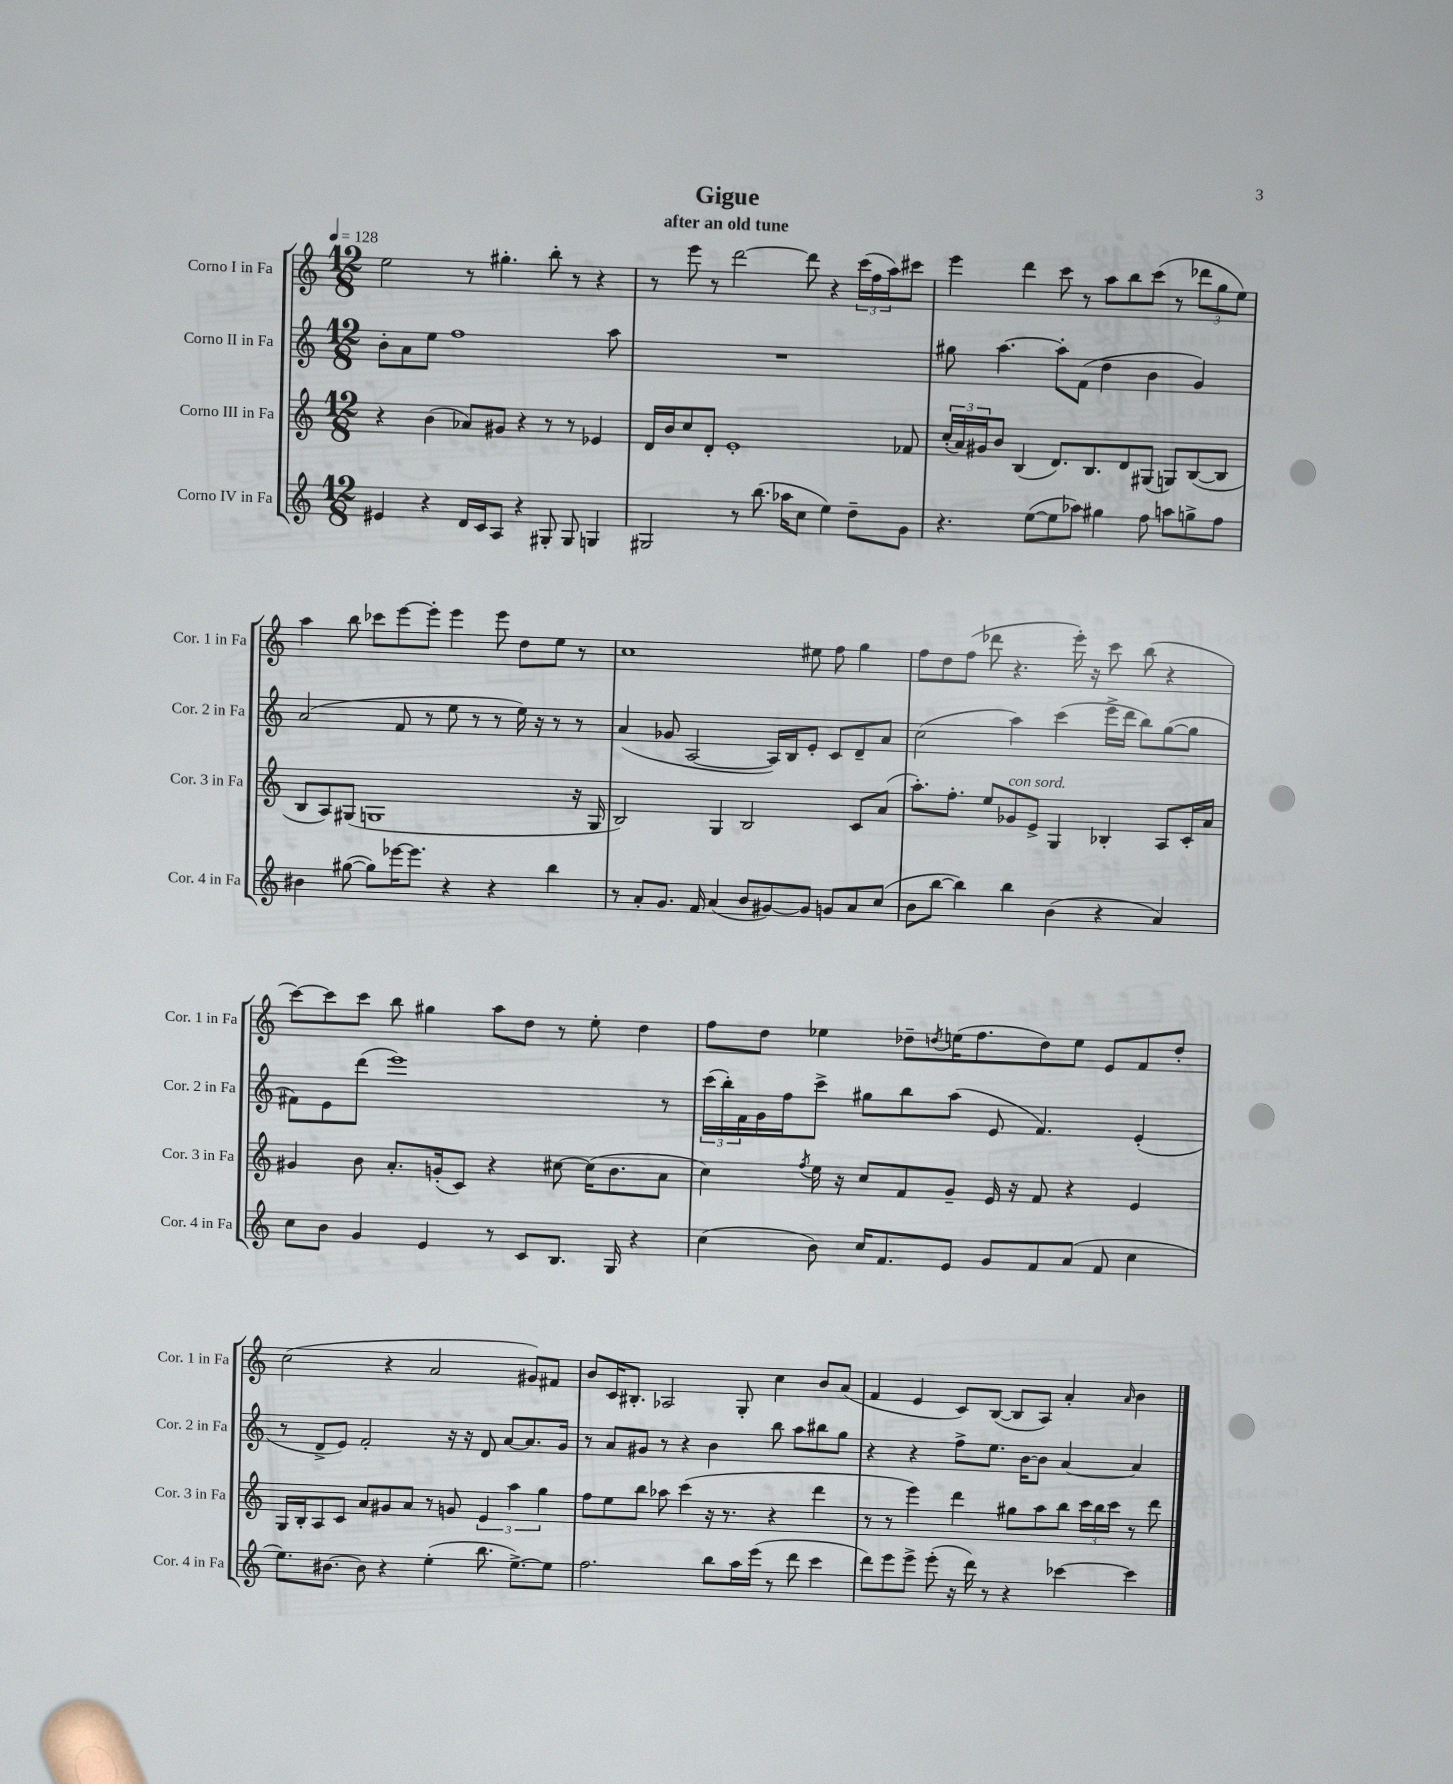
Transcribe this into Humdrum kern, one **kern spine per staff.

**kern	**kern	**kern	**kern
*part4	*part3	*part2	*part1
*staff4	*staff3	*staff2	*staff1
*I"Corno IV in Fa	*I"Corno III in Fa	*I"Corno II in Fa	*I"Corno I in Fa
*I'Cor. 4 in Fa	*I'Cor. 3 in Fa	*I'Cor. 2 in Fa	*I'Cor. 1 in Fa
*clefG2	*clefG2	*clefG2	*clefG2
*k[]	*k[]	*k[]	*k[]
*M12/8	*M12/8	*M12/8	*M12/8
*MM128	*MM128	*MM128	*MM128
=1	=1	=1	=1
4e#X/	4r	8b'\L	2ee\
.	.	8a\	.
4r	(4b\	8ee\J	.
.	.	1ff	.
16d/LL	8a-X/L)	.	8r
16c/J	.	.	.
8A/J	8g#X/J	.	4.gg#X'\
4r	4r	.	.
8G#X'/	8r	.	8bb'\
8G#/	8r	.	8r
4Gn/	4e-X/	.	4r
.	.	8aa\	.
=2	=2	=2	=2
2G#X/	16d/LL	1.r	8r
.	16b/J	.	.
.	8cc/	.	8eee\
.	8d'/J	.	8r
.	1e'	.	[2ddd\
8r	.	.	.
(8.bb\	.	.	.
16aa-X\KL	.	.	.
8cc\J	.	.	8ddd\]
4ee\)	.	.	4r
8dd~\L	.	.	(24ccc\LL
.	.	.	24ff\
.	.	.	24aa\J)
8g\J	8f-X/	.	8ccc#X\J
=3	=3	=3	=3
4.r	(24cc'/LL	8gg#X\	4eee\
.	24a/)	.	.
.	24g#X/J	.	.
.	8b/J	[4.aa\	.
.	(4B/	.	4ddd\
([8ee\L	.	.	.
8ee\]	8.d/L)	8aa'\L]	8ccc\
8aa-X\J)	.	(8f\J	8r
.	8.B/	.	.
4gg#X\	.	4dd\	8aa\L
.	8d/	.	8bb\
8ff\	(8G#X/J	4b\	(8ccc\J
8aan\L	8Gn/L)	.	8r
8ggn^\	([8B/	4g/)	12ddd-X\L
.	.	.	12gg\
8ff\J	8B/J]	.	.
.	.	.	12ee\J)
!!LO:LB:g=z
=4	=4	=4	=4
4b#X\	8B/L	(2a/	4aa\
.	8A/)	.	.
([8gg#X\	(8G#X/J	.	8bb\
8gg#\L])	1Gn	.	8ccc-X\L
[16eee-X\K	.	8f/	[8eee\
8.eee-\J]	.	.	.
.	.	8r	8eee'\J]
4r	.	8ee\	4eee\
.	.	8r	.
4r	.	8r	8eee\
.	.	16ee\)	8dd\L
.	.	16r	.
4bb\	.	8r	8ee\J
.	16r	8r	8r
.	16G/	.	.
=5	=5	=5	=5
8r	2B/)	(4a/	1cc
8a'/L	.	.	.
8.g/J	.	8g-X/	.
.	.	[2A/	.
16f/	.	.	.
(4a/	4G/	.	.
8b/L	2B/	.	.
[8g#X/)	.	16A/LL])	.
.	.	16B/J	.
8g#/J]	.	8e'/J	8ee#X\
8gn/L	.	8c/L	8ff\
8a/	8c/L	8d~/	4gg\
(8cc/J	(8a/J	8a/J	.
=6	=6	=6	=6
8b\L	8.aa'\L)	(2cc\	8ff\L
[8bb\J	.	.	8dd\
.	8.ff'\J	.	.
4bb\])	.	.	(8ff\J
.	8ee/L	.	8ddd-X\
!	!LO:TX:a:i:t=con sord.	!	!
4bb\	8g-X/	4aa\)	4.r
.	8e^/J	.	.
(4b\	4G/	(4ccc\	.
.	.	.	16eee'\)
.	.	.	16r
4r	4B-X'/	16eee^\LL	8ccc\
.	.	16ddd\JJ	.
.	.	8bb\L)	(8bb\
4a/)	8A/L	([8gg\	4r
.	16c'/L	8gg\J]	.
.	16a/JJ	.	.
!!LO:LB:g=z
=7	=7	=7	=7
8cc\L	4g#X/	8f#X\L)	[8ccc\L)
8b\J	.	8e\	8ccc\]
4g/	8b\	(8ddd\J	8ccc\J
.	8.a'/L	1eee)	8bb\
4e/	.	.	4gg#X\
.	(16gn'/k	.	.
.	8c/J)	.	.
8r	4r	.	8aa\L
8c/L	.	.	8dd\J
8.B/J	[8cc#X\	.	8r
.	(16cc#\KL]	.	8ee'\
16G/	8.b\	.	.
4r	.	.	4dd\
.	8a\J	8r	.
=8	=8	=8	=8
(4cc\	4cc\)	(24ccc\LL	8ff\L
.	.	24bb'\)	.
.	.	24f\	.
.	.	16g\	8dd\J
.	.	16ff\J	.
.	8qff/	.	.
8b\)	16ee\	8ccc^\J	4ee-X\
.	16r	.	.
16cc/KL	8cc/L	8gg#X\L	.
8.f/	.	.	.
.	8f/	8bb\	8dd-X~\L
.	.	.	8qddn/
8e/J	8g~/J	(8aa\J	(16een\K
.	.	.	8.ff\
8g/L	16e/	8e/	.
.	16r	.	.
8f/	8f/	4.f/)	8dd\)
(8a/J	4r	.	8ee\J
8f/	.	.	8e/L
4cc\	4e/	(4e'/	8f/
.	.	.	8dd'/J
!!LO:LB:g=z
=9	=9	=9	=9
8.ee\L)	16G/LL	8r	(2cc\
.	16B'/J	.	.
.	8A/	8d^/L	.
[8.b#X\J	.	.	.
.	8c/J	8e/J)	.
8b#\]	8a/L	2f'/	.
4r	8g#X/	.	4r
.	8a/J	.	.
(4ee'\	8r	.	2a/
.	8gn/	16r	.
.	.	16r	.
8.bb\	6e/	8d/	.
.	.	[8a/L	.
.	6aa\	.	.
[8.ee^\L)	.	.	.
.	.	8.a/]	8g#X/L)
.	6gg\	.	.
8ee\J]	.	.	8f#X/J
.	.	16g/Jk	.
=10	=10	=10	=10
2.ff\	8ff\L	8r	8b/L
.	8ee\	8a/L	16c/K
.	.	.	8.B#X'/J
.	8bb\J	8g#X/J	.
.	8aa-X\	8r	2A-X/
.	(4ccc\	4r	.
8bb\L	16r	4b\	.
.	8.r	.	.
16aa\L	.	.	8G'/
(16eee\JJ	.	.	.
8r	4r	8bb\	4cc\
8ddd\	.	8aa\L	.
4ccc\	4ddd\	8bb#X\	8b/L
.	.	8gg\J	(8a/J
=11	=11	=11	=11
8ddd\L)	8r	4r	4f/
8eee\	8r	.	.
8eee^\J	4eee\)	4r	4e/
(8eee'\	.	.	.
16r	4ddd\	8ff^\L	8c/L)
16ddd\)	.	.	.
8r	.	8.ee\J	([8B/J
4r	8gg#X\L	.	8B/L]
.	.	[16b\KL	.
.	8aa\	8b\J]	8A/J)
[4ccc-X\	8bb\J	[4a/	4a'/
.	24ccc\LL	.	.
.	24bb\	.	.
.	24ccc\JJ	.	.
.	.	.	16qqa/
4ccc-\]	8r	4a/]	4b\
.	8ddd\	.	.
==	==	==	==
*-	*-	*-	*-
